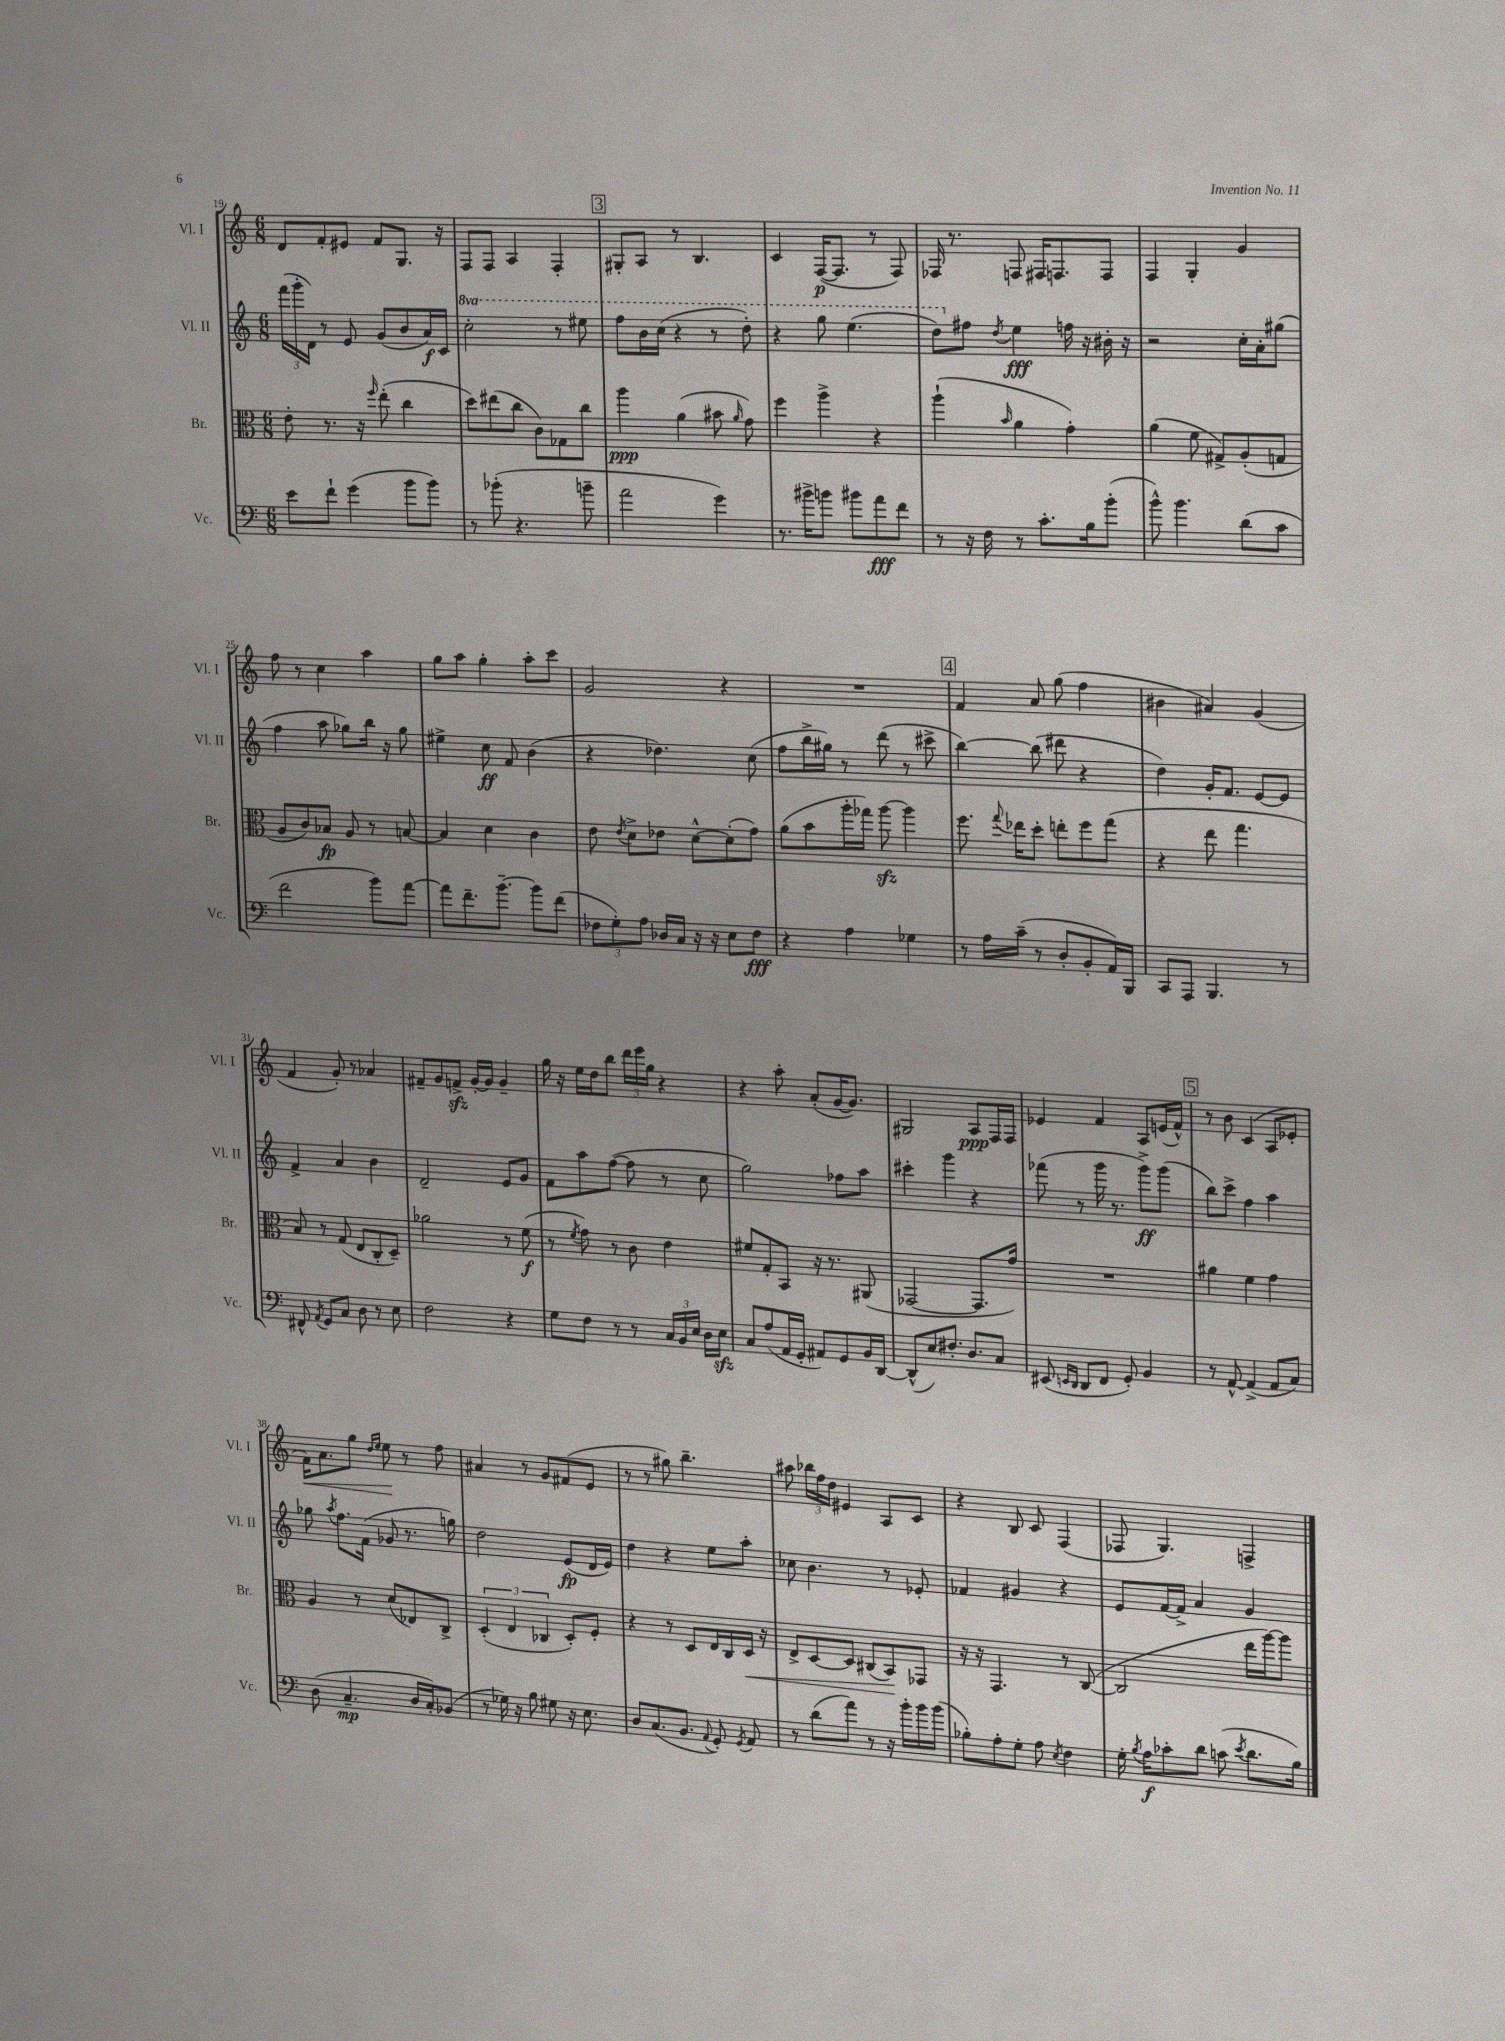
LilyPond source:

<<
\new StaffGroup <<
\new Staff = "s0" \with { instrumentName = "Vl. I" shortInstrumentName = "Vl. I" } {
    \clef treble \key c \major \numericTimeSignature \time 6/8
    \autoBeamOff d'8[ f'8-. eis'8] f'8[ g8.] r16 |
    f8[ f8] a4 f4-. |
    \mark \markup { \box "3" } gis8[-. a8] r8 b4. |
    c'4 f16[~\p( f8.] r8 f8) |
    fes16 r8. f8 fis16[ f8. f8] |
    f4 g4-. g'4 |
    f''8 r8 c''4 a''4 |
    g''8[ a''8] g''4-. a''8[-. c'''8] |
    g'2 r4 |
    R2. |
    \mark \markup { \box "4" } f'4 a'8 g''8( f''4 |
    bis'4 ais'4) g'4( |
    f'4 g'8-.) r8 aes'4 |
    fis'8[-- g'8 f'8]->\sfz g'16[~-. g'16] g'4-- |
    g''16 r16 e''16[ d''16 b''8] \tuplet 3/2 { d'''16[ e'''16 g''16] } r4 |
    r4 a''8-. a'8[-.( g'16~ g'8.]) |
    gis2 a8[\ppp f16 f16] |
    ees'4 f'4 a8[ e'16( f'16]-^) |
    \mark \markup { \box "5" } r8 b'8 c'4( a8[ ees'8]-. |
    f'16[\<) a'8. g''8] \grace { d''16[ e''16] } e''8\! r8 f''8 |
    ais'4 r8 g'8[ fis'8( e'8] |
    r8 r8 gis''8) b''4.-- |
    ais''8 \tuplet 3/2 { bes''16[ f''16 d''16] } eis'4 a8[ c'8] |
    r4 b8 c'8 f4( |
    fes8 g4.) f4-> \bar "|." |
}
\new Staff = "s1" \with { instrumentName = "Vl. II" shortInstrumentName = "Vl. II" } {
    \clef treble \key c \major \numericTimeSignature \time 6/8 \set Staff.ottavationMarkups = #ottavation-simple-ordinals
    \autoBeamOff \tuplet 3/2 { f'''16[( g'''16-. d'16]) } r8 e'8 g'8[( b'8 a'16\f) c'16] |
    \ottava #1 c'''2-. r8 eis'''8 |
    \mark \markup { \box "3" } f'''8[ b''16 c'''16]( r4 r8 d'''8-.) |
    r4 g'''8 e'''4.( |
    d'''8[) \ottava #0 fis''8] \acciaccatura { d''8 } e''4\fff f''16 r16 bis'16-. r16 |
    r2 c''16[-. a'16-. gis''8]( |
    f''4 a''8 ges''8[) b''16] r16 ges''8 |
    eis''4-> c''8\ff f'8 b'4( |
    r4 des''4.) c''8( |
    f''8[ b''16-> gis''16]) r8 d'''8( r8 cis'''8-> |
    \mark \markup { \box "4" } b''4~) b''8( dis'''8 r4 |
    d''4) g'16[-. f'8.] e'8[~ e'8] |
    f'4-> a'4 b'4 |
    d'2-- e'8[ g'8] |
    f'8[ a''8 f''8]~( f''8 r8 c''8 |
    g''2) fes''8[ a''8] |
    cis'''4-. g'''4 r4 |
    fes'''8( r8 g'''16 r8. g'''8[->\ff) g'''8]( |
    \mark \markup { \box "5" } b''8[) c'''8]-> f''4 a''4 |
    ges''8 \acciaccatura { a''8 } f''8.[ f'16]( ges'8 r8. g''16) |
    d''2 e'8[\fp( d'16 e'16]) |
    d''4 r4 e''8[ a''8]-. |
    ces''8 b'4. r8 ees'8-. |
    fes'4 gis'4 r4 |
    e'8[ f'16~ f'16]-> a'4 g'4 \bar "|." |
}
\new Staff = "s2" \with { instrumentName = "Br." shortInstrumentName = "Br." } {
    \clef alto \key c \major \numericTimeSignature \time 6/8
    \autoBeamOff e'8-. r8. r16 \grace { f''16 } e''8-.( c''4 |
    d''8[) eis''8( c''8] c'8[) ges8 c''8] |
    \mark \markup { \box "3" } a''4\ppp a'4( bis'8 \grace { a'16 } g'8) |
    f''4 a''4-> r4 |
    a''4-!( \grace { b'16 } a'4 g'4-.) |
    a'4( f'8 gis8[->) a8-.( g8] |
    a8[ c'8) bes8]\fp a8 r8 b8~ |
    b4 d'4 c'4 |
    e'8 \acciaccatura { e'8 } d'8[-> ees'8] d'8[~-^ d'8-.( g'8]) |
    a'8[( b'8 a''16-. ges''16]) a''8~\sfz a''4 |
    \mark \markup { \box "4" } f''8. \appoggiatura { g''8 } ees''16[ d''8]-. e''8[-. f''8 g''8]( |
    r4 e''8 g''4. |
    b8) r8 g8( e8[ c8-. d8]--) |
    aes'2 r8 f'8\f( |
    r8 \acciaccatura { f'8 } g'8) r8 c'8 e'4 |
    fis'8[ g8-. b,8] r16 r8. ais,8( |
    ges,2~ ges,8.[ g'16]) |
    R2. |
    \mark \markup { \box "5" } ais'4 f'4 g'4 |
    a4 r8 d'8[( ees8) c8]-> |
    \tuplet 3/2 { d4-.( e4 ces4 } d8[-.) f8]-. |
    r4 r8 d8[ e16 c16 d16]\< r16 |
    e8[-> d8~ d8] cis8[( b,8\!) ges,8] |
    r16 r16 g,4. r8 c8~( |
    c2 e''16[ a''16~) a''8] \bar "|." |
}
\new Staff = "s3" \with { instrumentName = "Vc." shortInstrumentName = "Vc." } {
    \clef bass \key c \major \numericTimeSignature \time 6/8
    \autoBeamOff e'8[ f'8]-! g'4( b'8[ b'8]) |
    r8 bes'8-.( r4. b'8-- |
    \mark \markup { \box "3" } a'2 g'4) |
    r8. bis'16[-> b'8] bis'8[ a'8\fff f'8] |
    r8 r16 f16 r8 c'8.[-. b16 b'8]-.( |
    b'8-^) b'4. d'8[( c'8] |
    f'2 b'8[) a'8]~ |
    a'8[ f'8.-- b'8.]~-- b'8[ f'8]( |
    \tuplet 3/2 { fes8[ g8-.) a8] } des16[ c16] r16 r16 e8[ fes8]\fff |
    r4 a4 ges4 |
    \mark \markup { \box "4" } r8 a16[ c'16]--( r8 d8[-. b,8-. a,16) b,,16] |
    c,8[ a,,8] b,,4. r8 |
    fis,8-^ \acciaccatura { a,8 } g,8[ c8] d8 r8 e8 |
    f2 r4 |
    g8[ f8] r8 r8 \tuplet 3/2 { c16[ b,16 e16] } d16[ e16]\sfz |
    c8[ a8( a,16 g,16]-. ais,8[) g,8 b,16 d,16]~ |
    d,8[-^( e8) fis8.]-. d8.[ c8] |
    eis,8( \grace { e,16[ d,16] } d,8[ f,8] g,8-.) b,4 |
    \mark \markup { \box "5" } r8 a,8~-^ a,4->( a,8[ c8]) |
    d8( c4.--\mp d16[ c16-.) bes,8]( |
    r8 ges16) r16 b8 gis8 r16 e8. |
    d8[ c8.( b,8.] \appoggiatura { a,8 } g,8-.) \acciaccatura { g,8 } a,8 |
    r8 d'8[( a'8]) r8 r16 b'16[-. b'16 b'16]( |
    bes8[-.) a8-. g8]-. a8 \acciaccatura { e8 } f4 |
    g16-. \acciaccatura { b8 } a16[\f ces'8-. d'8] c'8( \acciaccatura { e'8 } d'8.[ b16]) \bar "|." |
}
>>
>>
\layout { \context { \Score currentBarNumber = #19 } }
